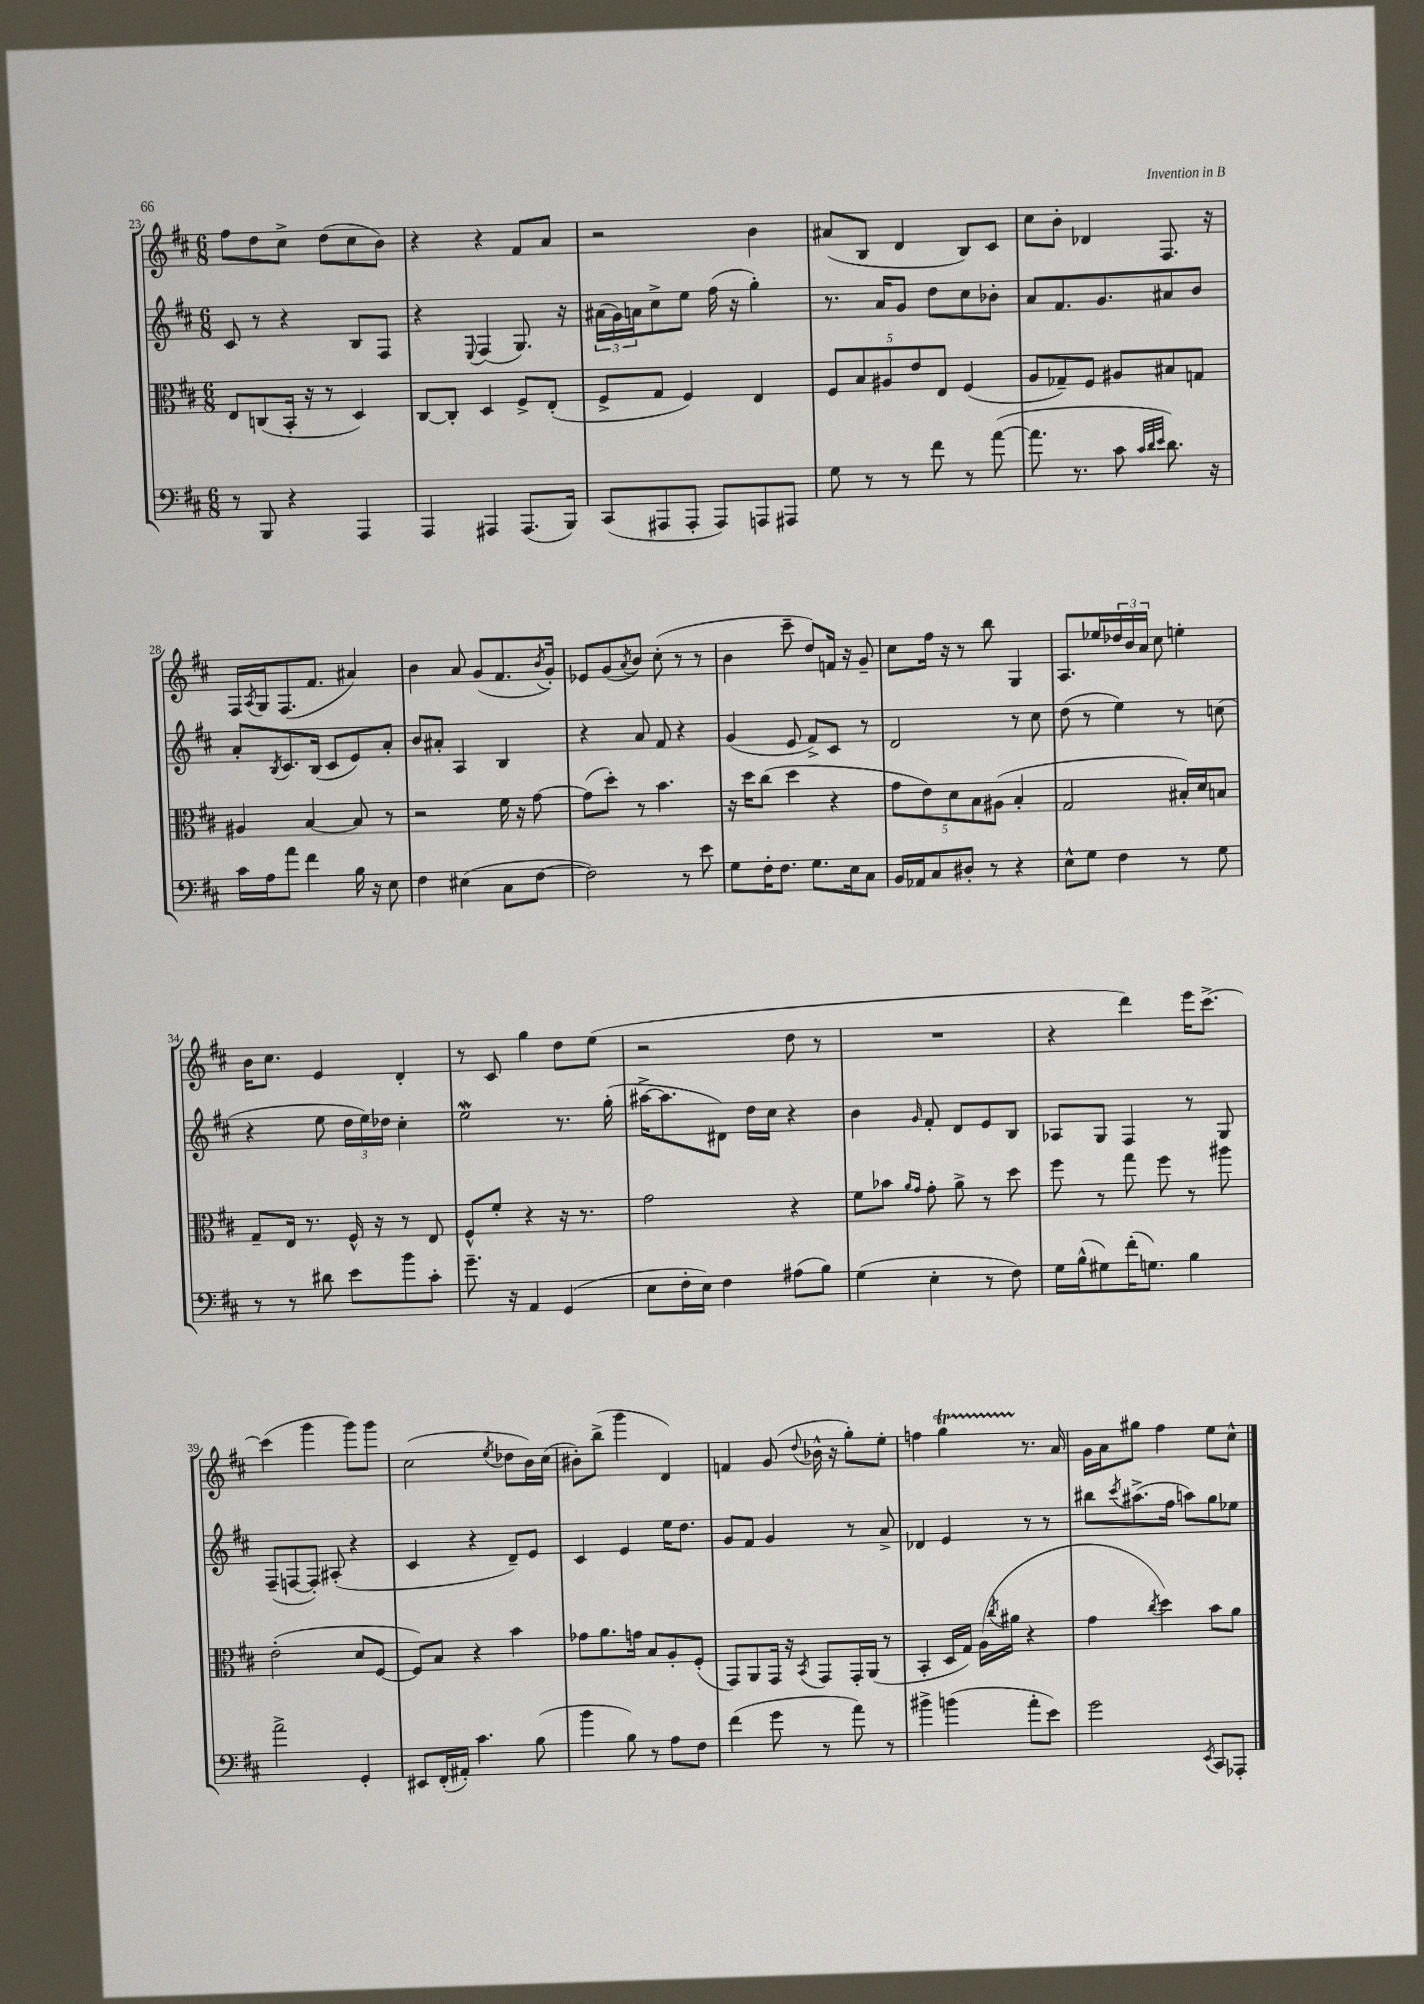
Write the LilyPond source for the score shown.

<<
\new StaffGroup <<
\new Staff = "s0" {
    \clef treble \key d \major \numericTimeSignature \time 6/8
    fis''8 d''8 cis''8-> d''8( cis''8 b'8) |
    r4 r4 fis'8 a'8 |
    r2 b'4 |
    ais'8( b8 d'4 b8) cis'8 |
    cis''8 b'8-. des'4 fis8. r16 |
    fis16 \acciaccatura { a8 } g16 fis8.( fis'8. ais'4) |
    b'4 a'8 g'8( fis'8. \acciaccatura { b'8 } g'16-.) |
    ees'8 g'8( \acciaccatura { a'8 } b'8) cis''8-.( r8 r8 |
    b'4 cis'''8-- d''8) f'16 r16 g'8-- |
    cis''8 fis''16 r16 r8 b''8 g4 |
    a8. ees''16 \tuplet 3/2 { des''16 b'16 a'16 } cis''8 e''4-. |
    b'16 cis''8. e'4 d'4-. |
    r8 cis'8 g''4 d''8 e''8( |
    r2 d''8 r8 |
    R2. |
    r4 d'''4) e'''16 cis'''8.~-> |
    cis'''4( g'''4 g'''8) g'''8 |
    cis''2( \acciaccatura { e''8 } des''8 b'16) cis''16( |
    bis'8-.) b''8->( g'''4 d'4) |
    f'4 g'8( \appoggiatura { d''8 } bes'16-^ r16 g''8-.) e''8-. |
    f''4 g''4\startTrillSpan r8.\stopTrillSpan a'16 |
    g'16 a'16 gis''8 fis''4 e''8 cis''8-^ \bar "|." |
}
\new Staff = "s1" {
    \clef treble \key d \major \numericTimeSignature \time 6/8
    cis'8 r8 r4 b8 fis8 |
    r4 \appoggiatura { e8 } fis4( g8.) r16 |
    \tuplet 3/2 { ais'16( g'16) a'16 } cis''8-> e''8 fis''16( r16 g''4-.) |
    r8. a'16 g'8 d''8 cis''8 bes'8-. |
    a'8 fis'8. g'8. ais'8 b'8 |
    a'8-. \acciaccatura { b8 } cis'8. b16( cis'8 e'8) a'8-. |
    b'8 ais'8-. a4 b4 |
    r4 a'8 fis'8 r4 |
    g'4( e'8 fis'8->) cis'8 r8 |
    d'2 r8 cis''8 |
    d''8( r8 e''4) r8 c''8( |
    r4 e''8 \tuplet 3/2 { d''16 e''16) des''16 } cis''4-. |
    e''2\mordent r8. g''16-.( |
    ais''16~-> ais''8. dis'8) d''16 cis''16 r4 |
    b'4 \grace { g'16 } fis'8-. d'8 e'8 b8 |
    aes8 g8 fis4 r8 g8 |
    fis8--( f8~ f8-.) ais8-.( r4 |
    cis'4 r4 d'8--) e'8 |
    cis'4 e'4 e''16 d''8. |
    g'8 fis'8 g'4 r8 a'8-> |
    des'4 e'4 r8 r8 |
    bis''8 \acciaccatura { cis'''8 } ais''8.->( fis''16 a''8) g''8 ees''8 \bar "|." |
}
\new Staff = "s2" {
    \clef alto \key d \major \numericTimeSignature \time 6/8
    e8 c8( b,16-. r16 r8 d4) |
    cis8~ cis8-. d4 fis8-> e8-.( |
    fis8-> g8 fis4) e4 |
    \tuplet 5/4 { fis8 b8 ais8 e'8 e8 } fis4( |
    a8 ges8--) fis8 ais8 bis8 g8 |
    ais4 b4~ b8 r8 |
    r2 fis'16 r16 g'8~ |
    g'8( d''8-.) r8 b'4. |
    r16 d''16 cis''8( d''4 r4 |
    \tuplet 5/4 { g'8 e'8) d'8 b8 ais8( } b4-. |
    g2 bis16-.) d'16 b8 |
    g8-- e16 r8. fis16-^ r16 r8 e8 |
    fis8-^ fis'8-. r4 r16 r8. |
    g'2 r4 |
    fis'8 bes'8 \grace { a'16 g'16 } g'8-. a'8-> r8 d''8 |
    fis''8 r8 g''8 fis''8 r8 ais''8 |
    e'2-.( d'8 fis8~ |
    fis8) b8 r4 b'4 |
    ges'8 a'8. g'16 b8 a8-. fis8-.( |
    g,8) a,8 g,16 r16 \acciaccatura { b,8 } g,8 g,16-. a,16( r8 |
    b,4-. d16 g16) a16( \acciaccatura { cis''8 } ais'16 r4 |
    g'4 \acciaccatura { cis''8 } d''4) b'8 a'8 \bar "|." |
}
\new Staff = "s3" {
    \clef bass \key d \major \numericTimeSignature \time 6/8
    r8 b,,8 r4 a,,4 |
    a,,4 ais,,4 ais,,8.( b,,16) |
    cis,8( ais,,8 ais,,8-. ais,,8) a,,8 ais,,8 |
    g8 r8 r8 fis'8 r8 a'8~( |
    a'8. r8. cis'8 \grace { cis'32 d'32 e'32 } d'8.) r16 |
    cis'16 a16 a'8 fis'4 b16 r16 e8 |
    fis4 eis4( cis8 fis8~ |
    fis2) r8 e'8 |
    g8 fis16-. fis8. g8. e16 cis8 |
    b,16 aes,16 cis8 dis8-. r8 r4 |
    e8-^ g8 fis4 r8 g8 |
    r8 r8 dis'8 e'8 b'8 cis'8-. |
    g'8.-- r16 a,4 g,4( |
    e8 fis16-. e16) fis4 ais8( b8) |
    g4( e4-. r8 fis8) |
    g16 b16-^( gis8) fis'16-.( g8.) b4 |
    a'2-> g,4-. |
    eis,8 fis,16-.( ais,16-.) cis'4. b8( |
    b'4 b8) r8 a8 fis8 |
    fis'4( g'8 r8 a'8) r8 |
    bis'4-> b'4( a'8-. e'8) |
    g'2 \acciaccatura { e,8 } cis,8 aes,,8-. \bar "|." |
}
>>
>>
\layout { \context { \Score currentBarNumber = #23 } }
